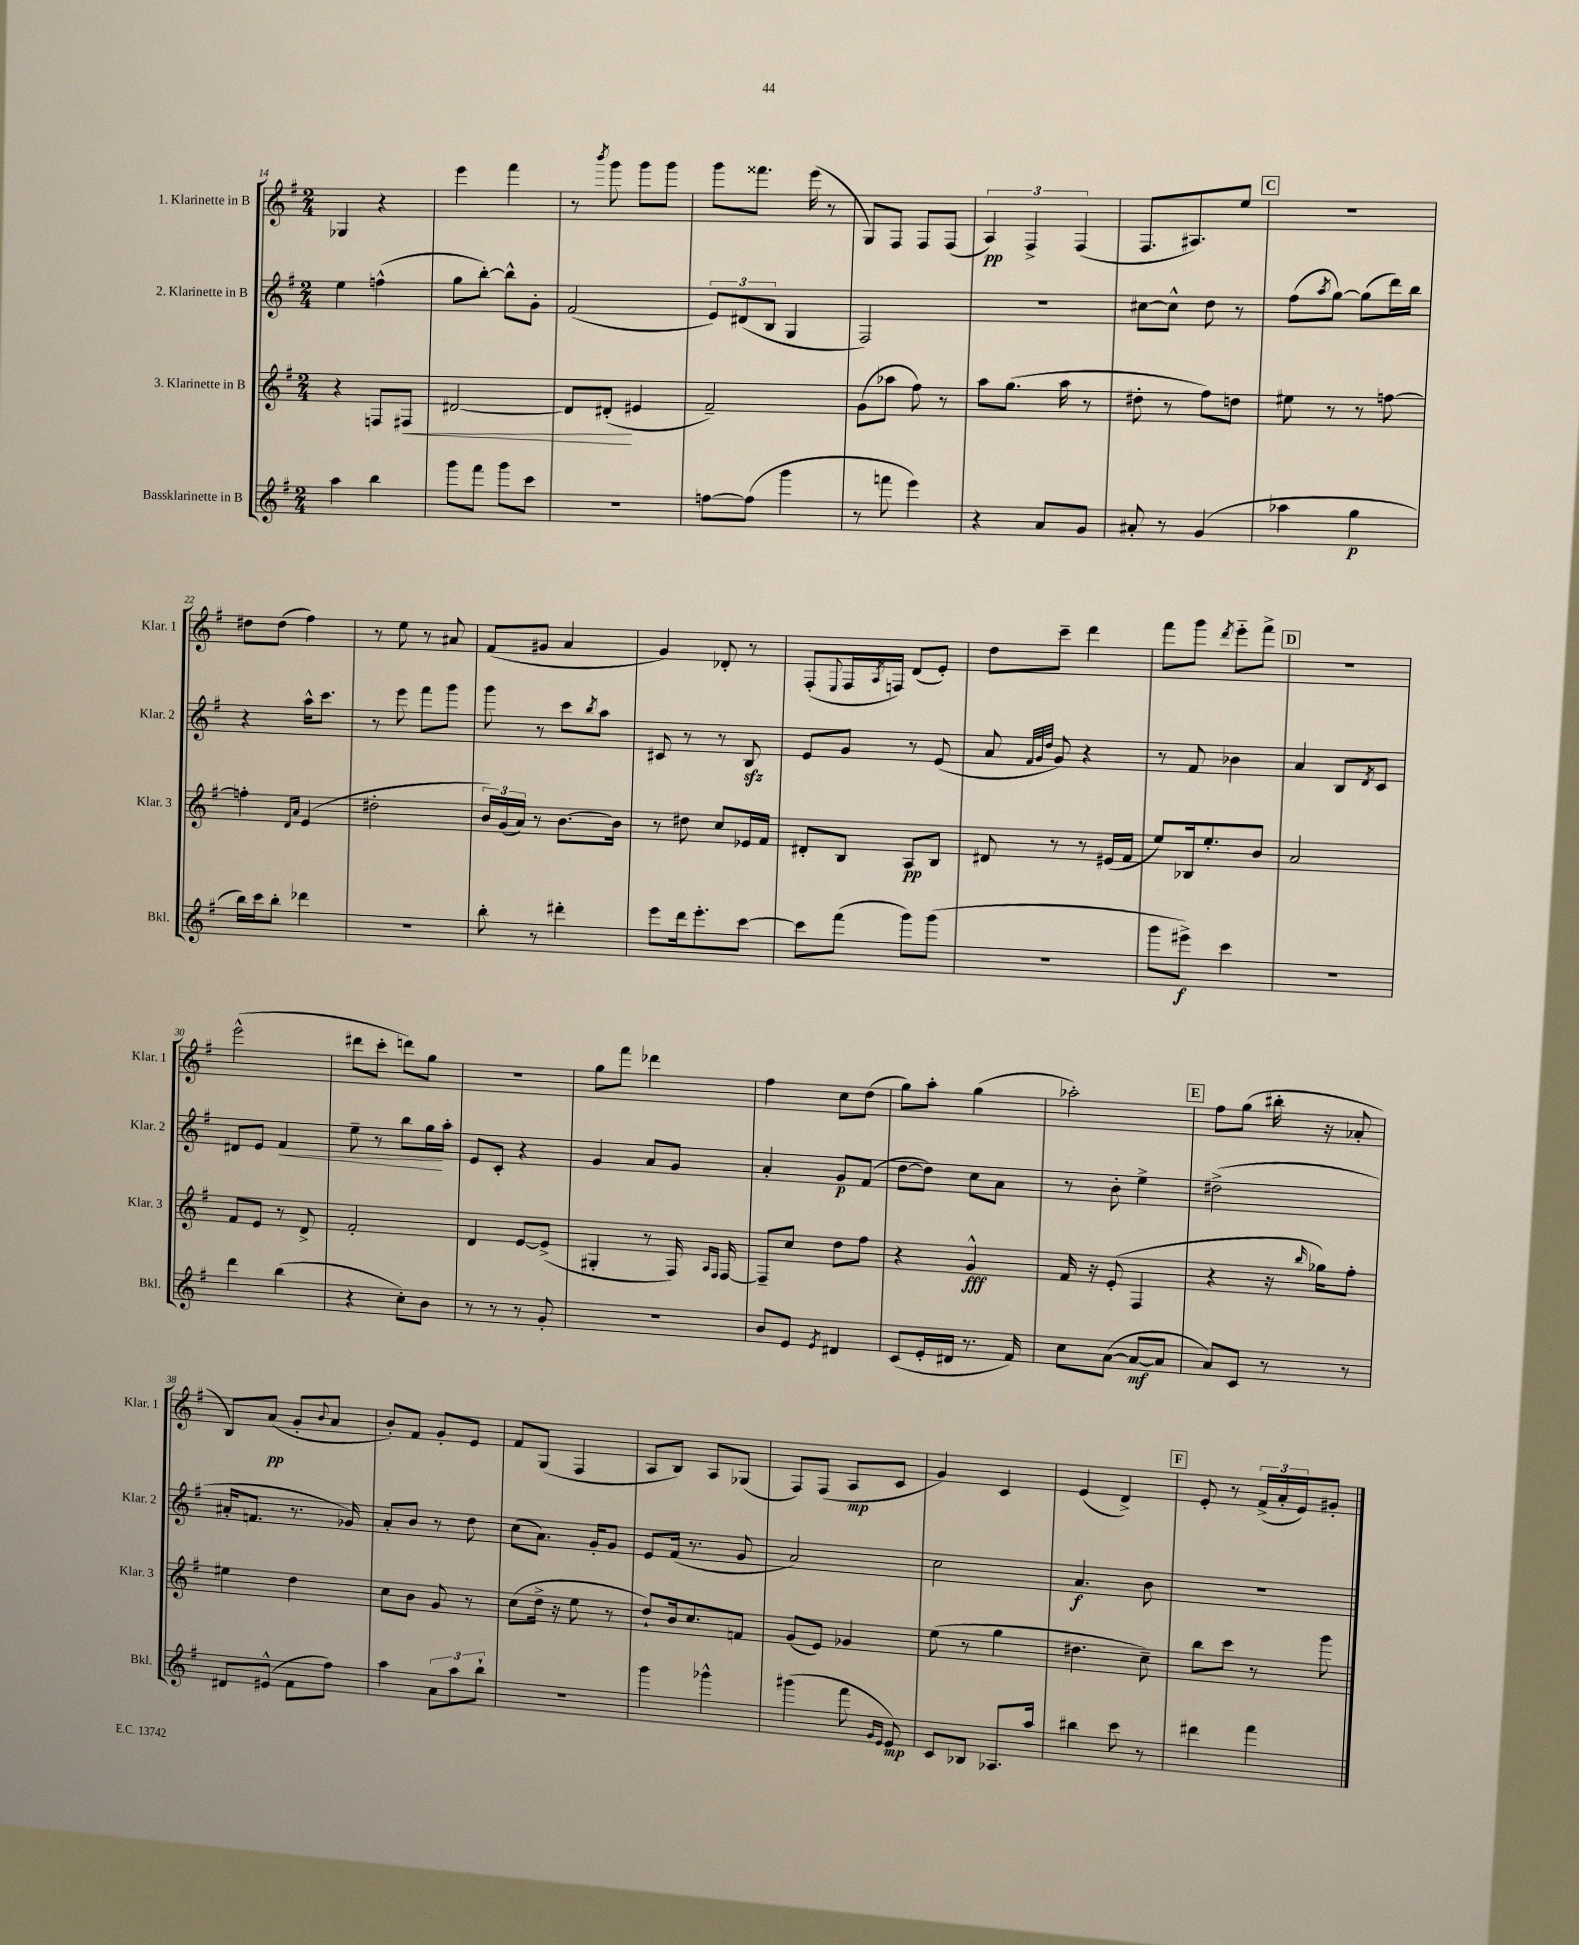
<<
\new StaffGroup <<
\new Staff = "s0" \with { instrumentName = "1. Klarinette in B" shortInstrumentName = "Klar. 1" } {
    \clef treble \key g \major \numericTimeSignature \time 2/4
    ges4 r4 |
    e'''4 fis'''4 |
    r8 \acciaccatura { b'''8 } g'''8 g'''8 g'''8 |
    g'''8 fisis'''8. e'''16( r8 |
    g8) fis8 fis8 fis8( |
    \tuplet 3/2 { a4\pp) fis4-> fis4( } |
    fis8. ais8.) e''8 |
    \mark \markup { \box "C" } R2 |
    dis''8 dis''8( fis''4) |
    r8 e''8 r8 ais'8 |
    fis'8( gis'8 a'4 |
    g'4) des'8-. r8 |
    fis8-.( \appoggiatura { e8 } fis16 \acciaccatura { a8 } f16) d'8( e'8-.) |
    d''8 c'''8-- d'''4 |
    fis'''8 g'''8 \acciaccatura { d'''8 } e'''8-_ fis'''8-> |
    \mark \markup { \box "D" } R2 |
    e'''2-^( |
    dis'''8 c'''8-. d'''8) g''8 |
    r2 |
    g''8 fis'''8 des'''4 |
    fis''4 c''8 d''8( |
    g''8) a''8-. g''4( |
    aes''2-.) |
    \mark \markup { \box "E" } fis''8 g''8( bis''16-. r16 aes'8-. |
    b8) a'8\pp( g'8-. \appoggiatura { b'8 } a'8 |
    b'8-.) fis'8 g'8-. e'8 |
    fis'8 g8( fis4 |
    a8 b8) a8 ges8( |
    fis8) fis8( a8\mp c'8 |
    g'4) c'4 |
    e'4( d'4->) |
    \mark \markup { \box "F" } e'8-. r8 \tuplet 3/2 { fis'16->( a'16-. e'16) } gis'8-. \bar "|." |
}
\new Staff = "s1" \with { instrumentName = "2. Klarinette in B" shortInstrumentName = "Klar. 2" } {
    \clef treble \key g \major \numericTimeSignature \time 2/4
    e''4 f''4-^( |
    g''8 b''8~-.) b''8-^ g'8-. |
    fis'2( |
    \tuplet 3/2 { e'8) dis'8( b8 } g4 |
    fis2) |
    R2 |
    cis''8~ cis''8-^ d''8 r8 |
    \mark \markup { \box "C" } fis''8( \acciaccatura { a''8 } g''8~) g''8( d'''16) b''16 |
    r4 a''16-^ c'''8. |
    r8 e'''8 fis'''8 g'''8 |
    g'''8 r8 c'''8 \acciaccatura { b''8 } a''8 |
    cis'8 r8 r8 b8\sfz |
    e'8 g'8 r8 e'8( |
    a'8 \grace { fis'32 g'32 d''32 } g'8) r4 |
    r8 fis'8 bes'4 |
    \mark \markup { \box "D" } a'4 b8 \acciaccatura { d'8 } c'8 |
    dis'8 e'8 fis'4\< |
    e''8-- r8 b''8 g''16\! a''16-. |
    e'8 c'8-. r4 |
    g'4 a'8 g'8 |
    a'4-. g'8\p fis'8( |
    d''8~ d''8) c''8 a'8 |
    r8 b'8-. e''4-> |
    \mark \markup { \box "E" } dis''2->( |
    ais'16-. f'8. r8. ges'16) |
    a'8-. b'8 r8 d''8 |
    c''8( a'8.) g'16-. g'8 |
    e'8 fis'16( r8. g'8 |
    a'2) |
    c''2 |
    a'4.\f b'8 |
    \mark \markup { \box "F" } R2 \bar "|." |
}
\new Staff = "s2" \with { instrumentName = "3. Klarinette in B" shortInstrumentName = "Klar. 3" } {
    \clef treble \key g \major \numericTimeSignature \time 2/4
    r4 f8 fis8\< |
    dis'2~ |
    dis'8 dis'8-.\!( eis'4 |
    fis'2--) |
    g'8( aes''8 fis''8) r8 |
    a''8 g''8.( a''16 r8 |
    dis''8-. r8 fis''8) d''8 |
    \mark \markup { \box "C" } eis''8 r8 r8 f''8~ |
    f''4-. \grace { d'16 a'16 } e'4( |
    dis''2-. |
    \tuplet 3/2 { b'16) g'16( a'16) } r8 b'8.~ b'16 |
    r8 dis''8 c''8 ees'16 fis'16 |
    dis'8-. b8 a8\pp b8 |
    dis'8 r8 r8 eis'16( fis'16 |
    e''8) bes16 e''8.-. b'8 |
    \mark \markup { \box "D" } a'2 |
    fis'8 e'8 r8 d'8-> |
    fis'2-. |
    d'4 e'8~ e'8->( |
    gis4-. r8 fis16) \grace { a16 fis16 } fis16~ |
    fis8-- c''8 d''8 fis''8 |
    r4 g'4-^\fff |
    fis'16 r16 e'8-.( fis4 |
    \mark \markup { \box "E" } r4 r16 \grace { b''16 } ges''16) fis''8-. |
    eis''4 d''4 |
    c''8 b'8 g'8 r8 |
    c''8( d''16-> r16 e''8 r8 |
    d''8-!) b'16 c''8. f'8 |
    g'8( e'8) ges'4 |
    e''8( r8 g''4 |
    dis''4. c''8--) |
    \mark \markup { \box "F" } b''8 c'''8 r8 g'''8 \bar "|." |
}
\new Staff = "s3" \with { instrumentName = "Bassklarinette in B" shortInstrumentName = "Bkl." } {
    \clef treble \key g \major \numericTimeSignature \time 2/4
    a''4 b''4 |
    g'''8 fis'''8 g'''8 c'''8 |
    R2 |
    f''8~ f''8( g'''4 |
    r8 f'''8 e'''4) |
    r4 a'8 g'8 |
    ais'8-. r8 g'4( |
    \mark \markup { \box "C" } aes''4 g''4\p |
    b''16) c'''16 b''8-. des'''4 |
    r2 |
    b''8-. r8 dis'''4-. |
    e'''8 d'''16 e'''8.-. c'''8~ |
    c'''8 fis'''8( g'''8) g'''8( |
    r2 |
    g'''8 eis'''8->\f) c'''4 |
    \mark \markup { \box "D" } r2 |
    d'''4 b''4( |
    r4 c''8-.) b'8 |
    r8 r8 r8 g'8-. |
    R2 |
    b'8 e'8 \acciaccatura { e'8 } dis'4 |
    c'8( e'16-. dis'16 r8. fis'16) |
    c''8 a'8~( a'8~\mf a'8 |
    \mark \markup { \box "E" } a'8) c'8 r8 r8 |
    dis'8 eis'8-^( fis'8 fis''8) |
    a''4 \tuplet 3/2 { a'8 a''8 b''8-! } |
    r2 |
    g'''4 ges'''4-^ |
    gis'''4( fis'''8 \grace { g'16 e'16 } e'8\mp) |
    c'8 bes8 aes8. a''16 |
    bis''4 c'''8 r8 |
    \mark \markup { \box "F" } dis'''4 fis'''4 \bar "|." |
}
>>
>>
\layout { \context { \Score currentBarNumber = #14 } }
